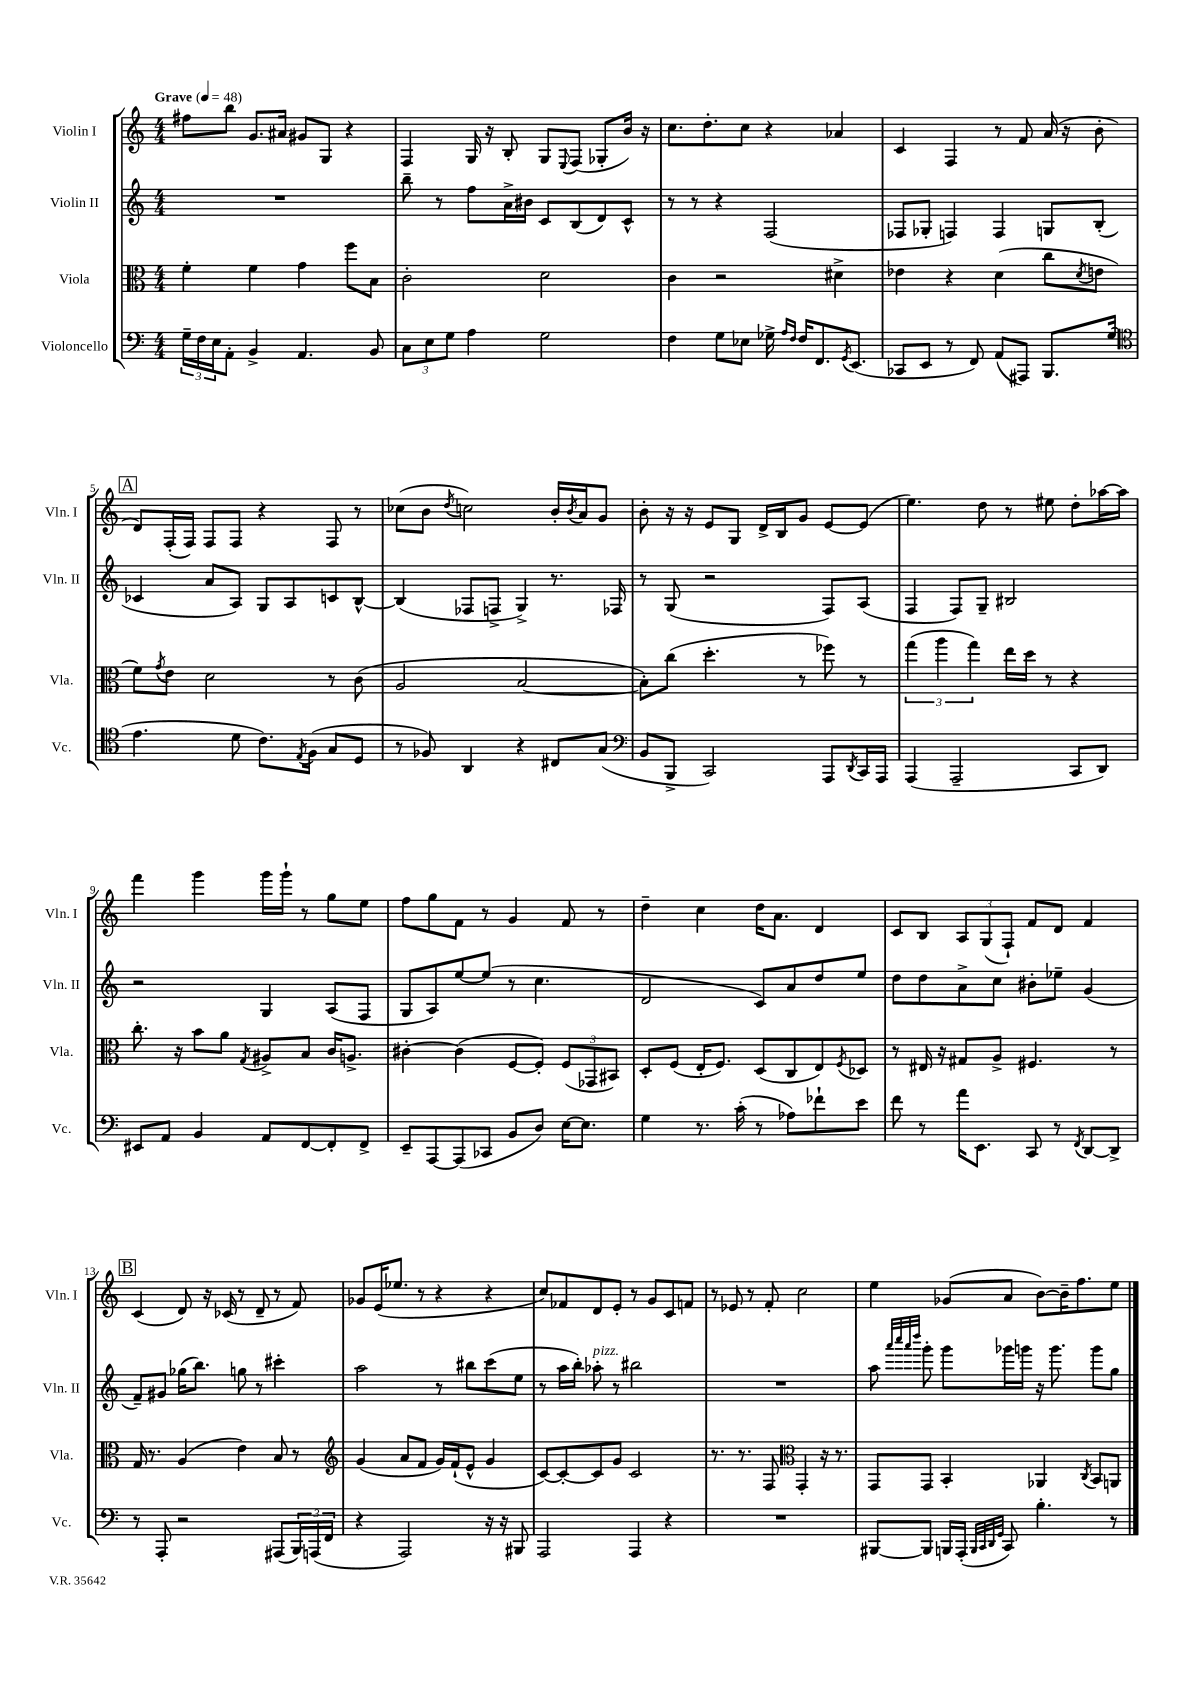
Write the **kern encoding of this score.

**kern	**kern	**kern	**kern
*staff4	*staff3	*staff2	*staff1
*clefF4	*clefC3	*clefG2	*clefG2
*k[]	*k[]	*k[]	*k[]
*M4/4	*M4/4	*M4/4	*M4/4
*MM48	*MM48	*MM48	*MM48
24G~	4f'	1r	8ff#
24F	.	.	.
24E	.	.	.
8AA'	.	.	8bb
4BB^	4f	.	8.g
.	.	.	16a#
4.AA	4g	.	8g#
.	.	.	8G
.	8ff	.	4r
8BB	8B	.	.
=	=	=	=
12C	2c'	8bb~	4F
12E	.	.	.
.	.	8r	.
12G	.	.	.
4A	.	8ff	16G
.	.	.	16r
.	.	16a^	8B'
.	.	16b#	.
2G	2d	8c	8G
.	.	.	8qqE
.	.	(8B	(8F
.	.	8d)	8G-'
.	.	8c^^	16b)
.	.	.	16r
=	=	=	=
4F	4c	8r	8.cc
.	.	8r	.
.	.	.	8.dd'
8G	2r	4r	.
8E-	.	.	8cc
16G-^	.	(2F	4r
16qqA	.	.	.
16qqF	.	.	.
16F	.	.	.
8.FF	.	.	.
.	4d#^	.	4a-
8qGG	.	.	.
(8.EE	.	.	.
=	=	=	=
8CC-	4e-	8F-	4c
8EE	.	8G-'	.
8r	4r	4F)	4F
8FF)	.	.	.
(8AA	(4d	4F	8r
8AAA#)	.	.	8f
8.BBB	8cc	8G	(16a
.	.	.	16r
.	8qd	.	.
.	8e	(8B'	8b'
(16G	.	.	.
=	=	=	=
*clefC4	*	*	*
4.e	8f)	4c-	8d)
.	8qg	.	.
.	8e	.	(16F'
.	.	.	16F)
.	2d	8a	8F
8d	.	8A)	8F
8.c)	.	8G	4r
.	.	8A	.
8qE	.	.	.
(16F	.	.	.
8G	8r	8c	8F
8D	(8c	[8B^^	8r
=	=	=	=
8r	2A	(4B]	(8cc-
8F-)	.	.	8b
.	.	.	8qdd
4AA	.	8F-	2cc)
.	.	8F^	.
4r	[2B	4G^)	.
8C#	.	8.r	16b'
.	.	.	8qb
.	.	.	16a
(8G	.	.	8g
.	.	16F-	.
=	=	=	=
*clefF4	*	*	*
8BB	8B'])	8r	8b'
8BBB^	(8cc	(8G	16r
.	.	.	16r
2CC)	4.dd'	2r	8e
.	.	.	8G
.	.	.	16d^
.	.	.	16B
.	8r	.	8g
8AAA	8ff-)	8F)	[8e
8qDD	.	.	.
16CC	8r	(8A	(8e]
16AAA	.	.	.
=	=	=	=
(4AAA	(6gg	4F	4.ee)
.	6aa	.	.
2AAA~	.	8F)	.
.	6gg)	.	.
.	.	8G~	8dd
.	16ee	2B#	8r
.	16dd	.	.
.	8r	.	8ee#
8CC	4r	.	8dd'
8DD)	.	.	[16aa-
.	.	.	16aa-]
=	=	=	=
8EE#	8.cc'	2r	4fff
8AA	.	.	.
.	16r	.	.
4BB	8b	.	4ggg
.	8a	.	.
.	8qG	.	.
8AA	8A#^	4G	16ggg
.	.	.	16ggg`
[8FF	8B	.	8r
8FF']	16c	(8A	8gg
.	8.A^	.	.
8FF^	.	8F	8ee
=	=	=	=
8EE~	[4c#'	8G	8ff
[8AAA	.	8A)	8gg
(8AAA]	(4c#]	[8ee	8f
8CC-	.	(8ee]	8r
8BB	[8F	8r	4g
8D)	8F'])	4.cc	.
[16E	(12F	.	8f
8.E]	.	.	.
.	12GG-	.	.
.	.	.	8r
.	12BB#)	.	.
=	=	=	=
4G	8D'	2d	4dd~
.	(8F	.	.
8.r	16E'	.	4cc
.	8.F)	.	.
(16c'	.	.	.
8r	(8D	8c)	16dd
.	.	.	8.a
8A-)	8C	8a	.
8f-`	8E)	8dd	4d
.	8qF	.	.
8e	8D-	8ee	.
=	=	=	=
8f	8r	8dd	8c
8r	16E#	8dd	8B
.	16r	.	.
16a	8G#	8a^	12A
8.EE	.	.	.
.	.	.	(12G
.	8A^	8cc	.
.	.	.	12F`)
8CC	4.F#	8b#'	8f
8r	.	8ee-~	8d
8qFF	.	.	.
[8DD	.	(4g	4f
8DD^]	8r	.	.
=	=	=	=
8r	16G	8f~)	(4c
.	8.r	.	.
8AAA'	.	8g#	.
2r	(4A	(16gg-	8d)
.	.	8.bb)	.
.	.	.	16r
.	.	.	(16c-
.	4e)	8gg	8r
.	.	8r	8d~
(8AAA#	8B	4ccc#'	8r
24BBB)	8r	.	8f)
(24AAA	.	.	.
24FF	.	.	.
=	=	=	=
*	*clefG2	*	*
4r	(4g	2aa	8g-
.	.	.	(16e
.	.	.	8.ee-
2AAA)	8a	.	.
.	8f	.	8r
.	16g)	8r	4r
.	(16f`	.	.
.	8e^^	8bb#	.
16r	4g	(8ccc	4r
16r	.	.	.
8BBB#	.	8ee	.
=	=	=	=
2AAA	[8c)	8r	8cc)
.	8c'_	16aa	8f-
.	.	16bb')	.
.	8c]	8aa-'	8d
.	8g	8r	8e'
4AAA	2c	2bb#	8r
.	.	.	8g
4r	.	.	8c
.	.	.	8f
=	=	=	=
1r	8.r	1r	8r
.	.	.	8e-
.	8.r	.	.
.	.	.	8r
.	8F	.	8f'
*	*clefC3	*	*
.	4GG'	.	2cc
.	16r	.	.
.	8.r	.	.
=	=	=	=
[8BBB#	8GG	8aa	4ee
.	.	32qqaaa	.
.	.	32qqcccc	.
.	.	32qqaaa	.
.	.	32qqdddd	.
8BBB#]	8GG	8ggg'	.
16BBB	4BB'	8ggg	(8g-
(16AAA'	.	.	.
32qqBBB	.	.	.
32qqCC	.	.	.
32qqDD	.	.	.
32qqGG	.	.	.
8CC)	.	16ggg-	8a
.	.	16ggg	.
4.B'	4AA-	16r	[8b)
.	.	8.ggg	.
.	.	.	16b~]
.	.	.	8.ff
.	8qC	.	.
.	8BB	8ggg	.
8r	8AA	8gg	8ee
==	==	==	==
*-	*-	*-	*-
